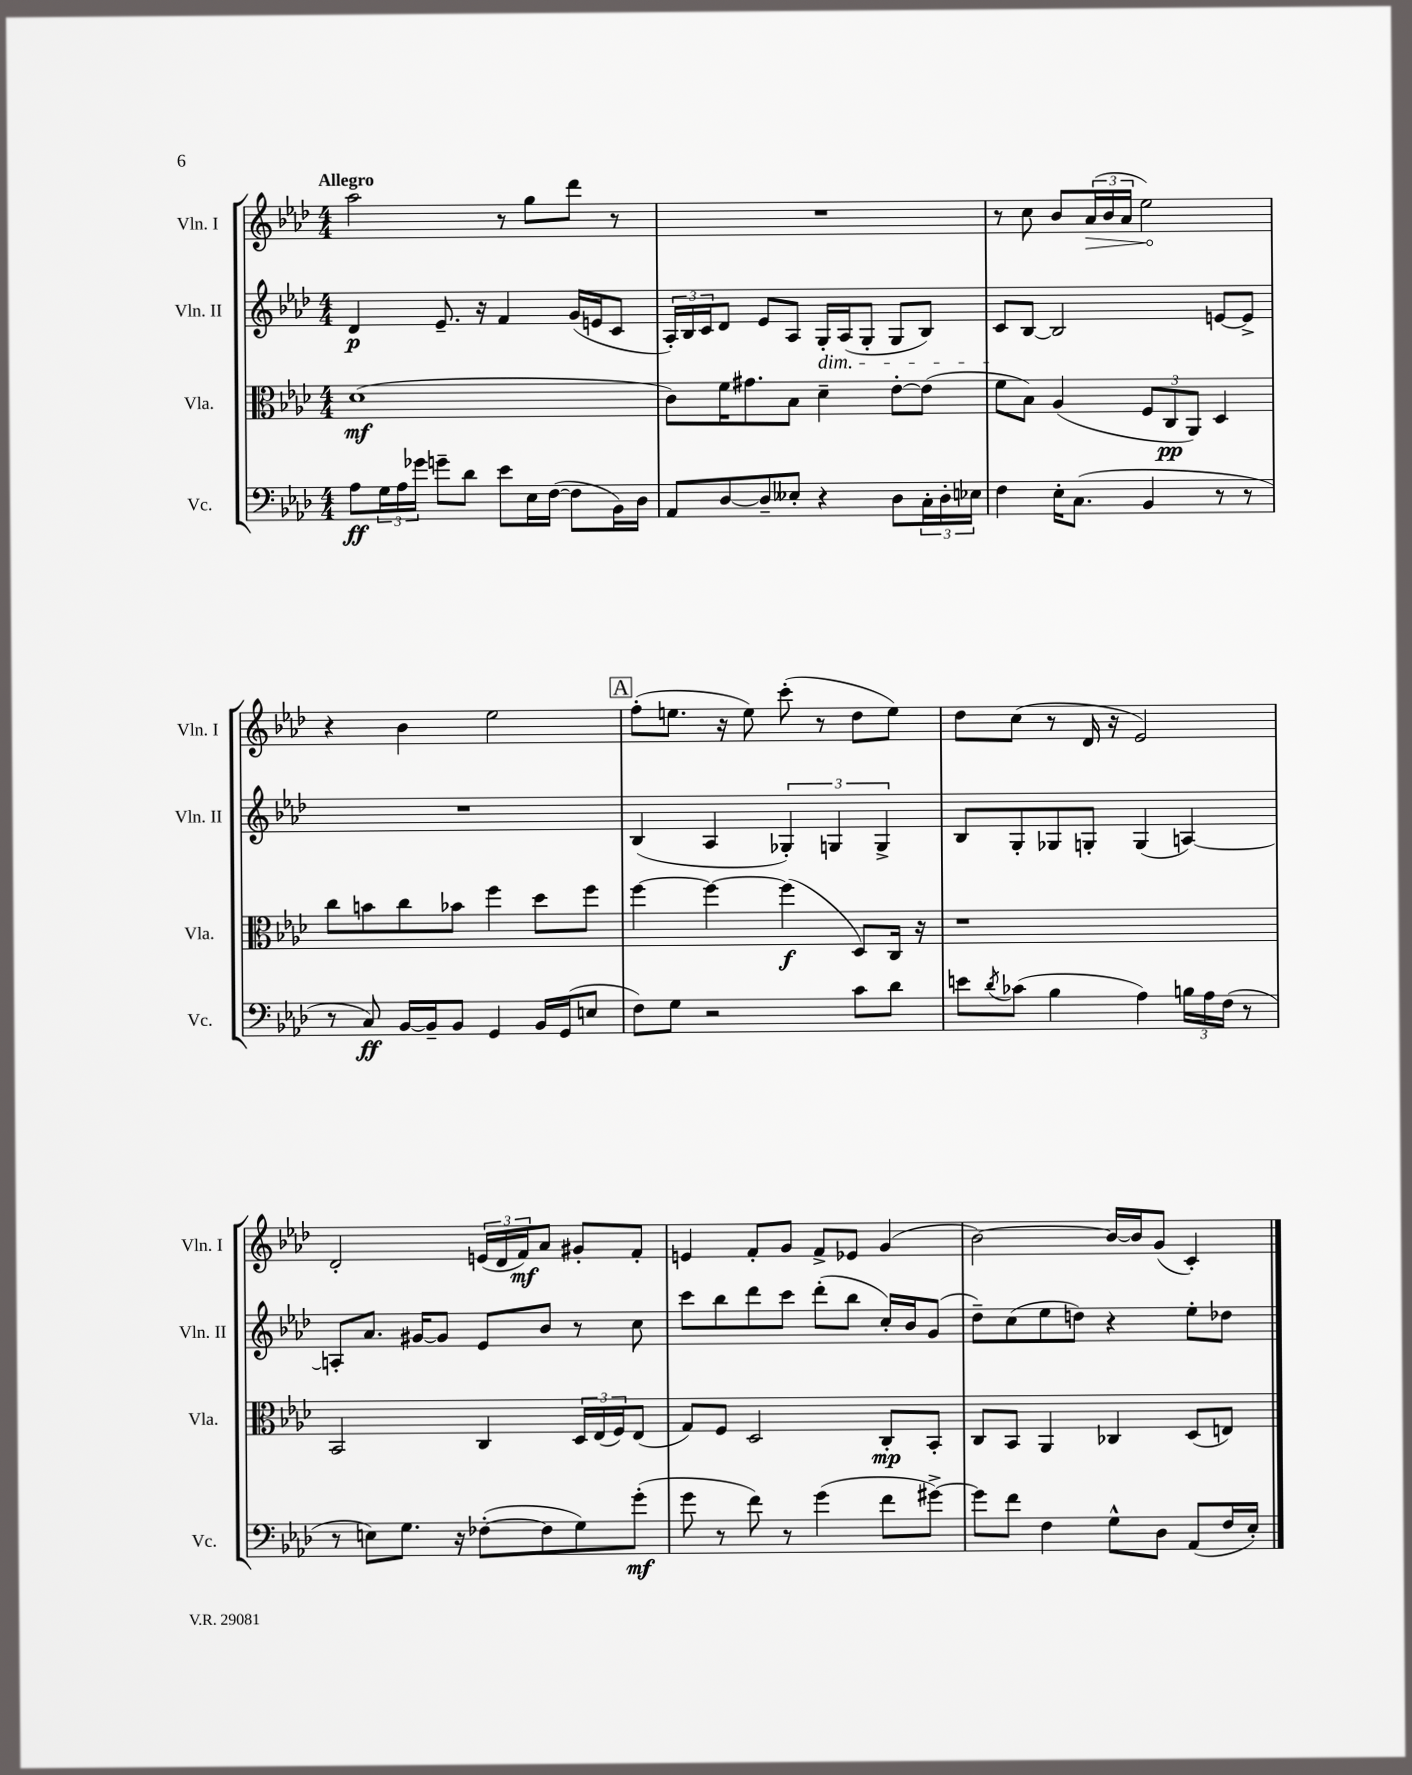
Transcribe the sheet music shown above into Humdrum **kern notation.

**kern	**dynam	**kern	**dynam	**kern	**dynam	**kern	**dynam
*part4	*part4	*part3	*part3	*part2	*part2	*part1	*part1
*staff4	*staff4	*staff3	*staff3	*staff2	*staff2	*staff1	*staff1
*I"Vc.	*	*I"Vla.	*	*I"Vln. II	*	*I"Vln. I	*
*I'Vc.	*	*I'Vla.	*	*I'Vln. II	*	*I'Vln. I	*
*clefF4	*	*clefC3	*	*clefG2	*	*clefG2	*
*k[b-e-a-d-]	*	*k[b-e-a-d-]	*	*k[b-e-a-d-]	*	*k[b-e-a-d-]	*
*M4/4	*	*M4/4	*	*M4/4	*	*M4/4	*
=1	=1	=1	=1	=1	=1	=1	=1
!	!	!	!	!	!	!LO:TX:a:B:t=Allegro	!
8A-\L	ff	(1d-	mf	4d-/	p	2aa-\	.
24G\L	.	.	.	.	.	.	.
24A-\	.	.	.	.	.	.	.
24g-X\JJ	.	.	.	.	.	.	.
8gn~\L	.	.	.	8.e-~/	.	.	.
8d-\J	.	.	.	.	.	.	.
.	.	.	.	16r	.	.	.
8e-\L	.	.	.	4f/	.	8r	.
16E-\L	.	.	.	.	.	8gg\L	.
([16F\JJ	.	.	.	.	.	.	.
8F\L]	.	.	.	(16g/LL	.	8ddd-\J	.
.	.	.	.	16en/J	.	.	.
16BB-\L)	.	.	.	8c/J	.	8r	.
16D-\JJ	.	.	.	.	.	.	.
=2	=2	=2	=2	=2	=2	=2	=2
8AA-/L	.	8c\L)	.	24A-'/LL)	.	1r	.
.	.	.	.	24B-/	.	.	.
.	.	.	.	24c/J	.	.	.
[8D-/	.	16f\K	.	8d-/J	.	.	.
.	.	8.g#X\	.	.	.	.	.
8D-~/]	.	.	.	8e-/L	.	.	.
8E--X'/J	.	8B-\J	.	8A-/J	.	.	.
!	!	!	!	!LO:TX:b:i:t=dim.	!	!	!
4r	.	4d-~\	.	16G'/LL	.	.	.
.	.	.	.	(16A-/J	.	.	.
.	.	.	.	8G'/J	.	.	.
8D-\L	.	[8e-'\L	.	8G/L	.	.	.
24C'\L	.	(8e-\J]	.	8B-/J)	.	.	.
24D-'\	.	.	.	.	.	.	.
24E-X\JJ	.	.	.	.	.	.	.
=3	=3	=3	=3	=3	=3	=3	=3
4F\	.	8f\L	.	8c/L	.	8r	.
.	.	8B-\J)	.	[8B-/J	.	8cc\	.
16E-'\KL	.	(4A-/	.	2B-/]	.	8b-/L	.
(8.C\J	.	.	.	.	.	.	.
!	!	!	!	!	!	!	!LO:HP:b
.	.	.	.	.	.	(24a-/L	>
.	.	.	.	.	.	24b-/	.
.	.	.	.	.	.	24a-/JJ	.
4BB-/	.	12F/L	.	.	.	2ee-\)	.
.	.	12C/	pp	.	.	.	.
.	.	12AA-/J)	.	.	.	.	.
8r	.	4D-/	.	[8en/L	.	.	.
8r	.	.	.	8e^/J]	.	.	.
.	.	.	.	.	.	.	]
!!LO:LB:g=z
=4	=4	=4	=4	=4	=4	=4	=4
8r	.	8cc\L	.	1r	.	4r	.
8C/)	ff	8bn\	.	.	.	.	.
[16BB-/LL	.	8cc\	.	.	.	4b-\	.
16BB-~/J]	.	.	.	.	.	.	.
8BB-/J	.	8b-X\J	.	.	.	.	.
4GG/	.	4ff\	.	.	.	2ee-\	.
16BB-/LL	.	8dd-\L	.	.	.	.	.
(16GG/J	.	.	.	.	.	.	.
8En/J	.	8ff\J	.	.	.	.	.
!!LO:REH:place=s1:t=A
=5	=5	=5	=5	=5	=5	=5	=5
8F\L)	.	[4ff\	.	(4B-/	.	(8ff'\L	.
8G\J	.	.	.	.	.	8.een\J	.
2r	.	4ff\_	.	4A-/	.	.	.
.	.	.	.	.	.	16r	.
.	.	.	.	.	.	8ee\)	.
.	.	(4ff\]	f	6G-X'/)	.	(8ccc'\	.
.	.	.	.	.	.	8r	.
.	.	.	.	6Gn/	.	.	.
8c\L	.	8D-/L)	.	.	.	8dd-\L	.
.	.	.	.	6G^/	.	.	.
8d-\J	.	16C/Jk	.	.	.	8ee\J)	.
.	.	16r	.	.	.	.	.
=6	=6	=6	=6	=6	=6	=6	=6
8en\L	.	1r	.	8B-/L	.	8dd-\L	.
8qd-/	.	.	.	.	.	.	.
(8c-X\J	.	.	.	8G'/	.	(8cc\J	.
4B-\	.	.	.	8G-X/	.	8r	.
.	.	.	.	8Gn'/J	.	16d-/	.
.	.	.	.	.	.	16r	.
4A-\)	.	.	.	(4G/	.	2e-/)	.
24Bn\LL	.	.	.	[4An/)	.	.	.
24A-\	.	.	.	.	.	.	.
(24F\JJ	.	.	.	.	.	.	.
8r	.	.	.	.	.	.	.
!!LO:LB:g=z
=7	=7	=7	=7	=7	=7	=7	=7
8r	.	2BB-/	.	8An'/L]	.	2d-'/	.
8En\L)	.	.	.	8.a-/J	.	.	.
8.G\J	.	.	.	.	.	.	.
.	.	.	.	[16g#X/KL	.	.	.
.	.	.	.	8g#/J]	.	.	.
16r	.	.	.	.	.	.	.
([8F-X'\L	.	4C/	.	8e-/L	.	(24en/LL	.
.	.	.	.	.	.	24d-/	.
.	.	.	.	.	.	24f/J)	mf
8F-\]	.	.	.	8b-/J	.	8a-/J	.
8G\)	.	24D-/LL	.	8r	.	8g#X'/L	.
.	.	(24E-/	.	.	.	.	.
.	.	24F/J)	.	.	.	.	.
(8g'\J	mf	(8E-/J	.	8cc\	.	8f'/J	.
=8	=8	=8	=8	=8	=8	=8	=8
8g\	.	8G/L)	.	8ccc\L	.	4en/	.
8r	.	8F/J	.	8bb-\	.	.	.
8f\)	.	2D-/	.	8ddd-\	.	8f'/L	.
8r	.	.	.	8ccc\J	.	8g/J	.
(4g\	.	.	.	(8ddd-'\L	.	8f^/L	.
.	.	.	.	8bb-\J	.	8e-X/J	.
8f\L	.	8C'/L	mp	16cc'/LL)	.	(4g/	.
.	.	.	.	16b-/J	.	.	.
[8g#X^\J)	.	8BB-'/J	.	(8g/J	.	.	.
=9	=9	=9	=9	=9	=9	=9	=9
8g#\L]	.	8C/L	.	8dd-~\L)	.	[2b-\)	.
8f\J	.	8BB-/J	.	(8cc\	.	.	.
4F\	.	4AA-/	.	8ee-\	.	.	.
.	.	.	.	8ddn\J)	.	.	.
8G^^\L	.	4C-X/	.	4r	.	16b-/LL_	.
.	.	.	.	.	.	16b-/J]	.
8D-\J	.	.	.	.	.	(8g/J	.
(8AA-/L	.	(8D-/L	.	8ee-'\L	.	4c'/)	.
16F/L	.	8En/J)	.	8dd-X\J	.	.	.
16E-'/JJ)	.	.	.	.	.	.	.
==	==	==	==	==	==	==	==
*-	*-	*-	*-	*-	*-	*-	*-
